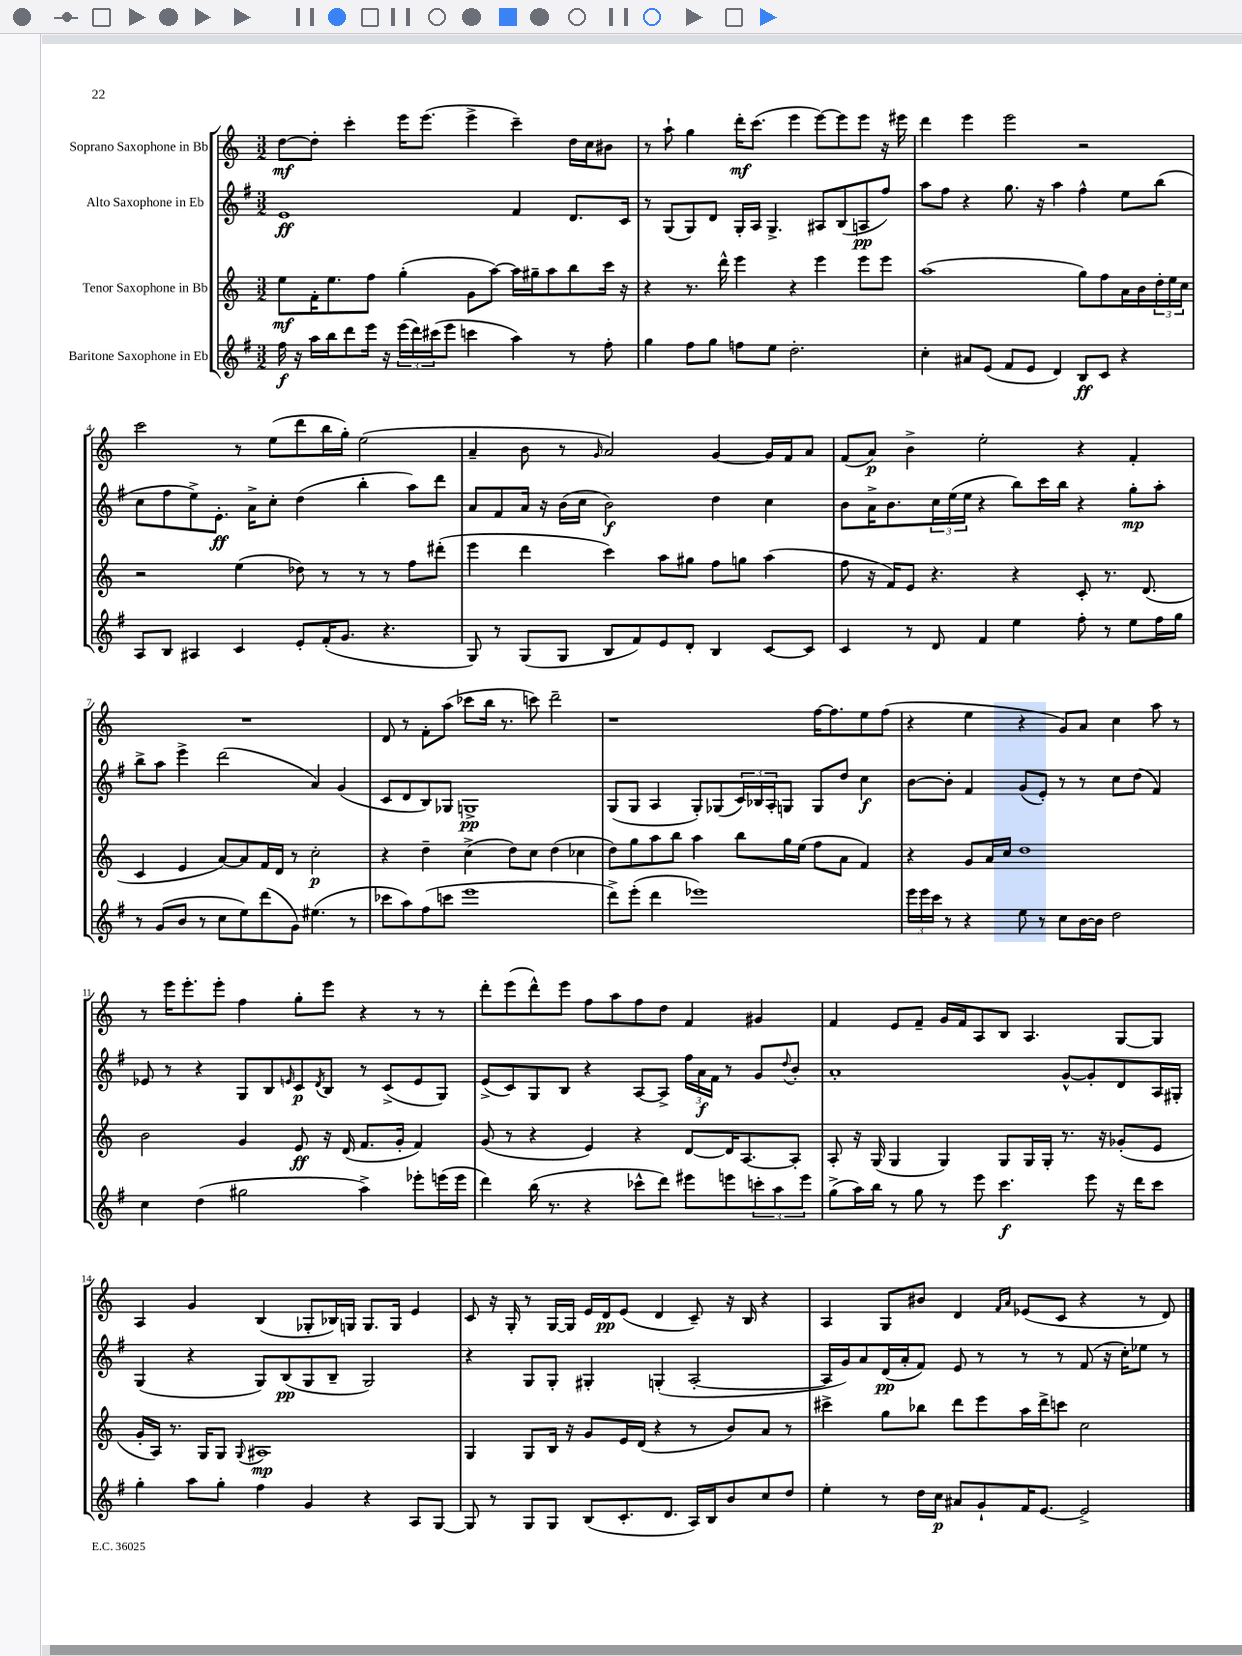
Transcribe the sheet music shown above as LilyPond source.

<<
\new StaffGroup <<
\new Staff = "s0" \with { instrumentName = "Soprano Saxophone in Bb" } {
    \clef treble \key c \major \numericTimeSignature \time 3/2
    d''8~\mf d''8-. c'''4-. e'''16 e'''8.( e'''4-> c'''4--) d''16 c''16 bis'8 |
    r8 a''8-! g''4 d'''16-.\mf c'''8.( e'''4 e'''8~) e'''8 e'''8 r16 eis'''16 |
    d'''4 e'''4 e'''2 r2 |
    c'''2 r8 e''8( d'''8 b''16 g''16-.) e''2( |
    a'4-- b'8 r8 \grace { g'16 } a'2) g'4~ g'16 f'16 a'8 |
    f'8( a'8\p) b'4-> e''2-. r4 f'4-. |
    R1. |
    d'8 r8 f'8-. a''8( ces'''8 b''16 r8. c'''8) d'''2-- |
    r1 f''16~ f''8. e''8 f''8( |
    r4 e''4 r4 g'8) a'8 c''4 a''8 r8 |
    r8 e'''16 e'''8.-. e'''8-. f''4 g''8-. e'''8 r4 r8 r8 |
    d'''8-. e'''8( d'''8-^) e'''8 f''8 a''8 f''8 d''8 f'4 gis'4 |
    f'4 e'8 f'8-- g'16 f'16 a8 b8 a4. g8~ g8 |
    a4 g'4 b4( ges8-. bes16) g16 g8. g16 e'4 |
    c'8 r16 g16-. r8 g16~ g16 e'16 d'16\pp e'8( d'4 c'8--) r16 b16 r4 |
    a4 g8 bis'8 d'4 \grace { f'16 a'16 } ees'8( c'8 r4 r8 d'8) \bar "|." |
}
\new Staff = "s1" \with { instrumentName = "Alto Saxophone in Eb" } {
    \clef treble \key g \major \numericTimeSignature \time 3/2
    e'1\ff fis'4 d'8. c'16 |
    r8 g8( g8) d'8 g16-. a16 g4.-> ais8 b8( a8\pp fis''8) |
    a''8 fis''8 r4 g''8. r16 a''4 fis''4-^ e''8 b''8( |
    c''8 fis''8 e''8->) e'8.-.\ff a'16-> c''8-. d''4( b''4-. a''8) d'''8 |
    a'8 fis'8 a'16 r16 b'16( c''16 b'2\f) d''4 c''4 |
    b'8 a'16-> b'8. \tuplet 3/2 { c''16 e''16( e''16 } r4 b''8) c'''16 b''16 r4 g''8-.\mp a''8-. |
    b''8-> a''8 e'''4-> d'''2( a'4) g'4( |
    c'8 d'8 b8) ges8 g1->\pp |
    g8( g8 a4 g8-.) ges8( \tuplet 3/2 { c'16) bes16 a16-. } g8 g8 d''8 c''4\f |
    b'8~ b'8-. fis'4 g'8( e'8-.) r8 r8 c''8 d''8( fis'4) |
    ees'8 r8 r4 g8 b8 \grace { e'16 } c'8\p \acciaccatura { d'8 } b8 r8 c'8->( e'8 g8) |
    e'8->( c'8) g8 b8 r4 a8~ a8-> \tuplet 3/2 { fis''16 a'16\f fis'16 } r8 g'8 \appoggiatura { d''8 } b'8-. |
    a'1-. g'8~-^ g'8-. d'8 a16 gis16-. |
    g4( r4 g8) b8\pp( g8 b8-- g2) |
    r4 g8 g8-. gis4-. g4-.( a2~-. |
    a16 g'16) a'8 d'16\pp( a'16-. fis'8) e'8 r8 r8 r8 fis'8( r16 c''16-.) ees''8 r8 \bar "|." |
}
\new Staff = "s2" \with { instrumentName = "Tenor Saxophone in Bb" } {
    \clef treble \key c \major \numericTimeSignature \time 3/2
    e''8\mf f'16-. e''8. f''8 g''4-.( g'8 a''8~) a''16 gis''16-- a''8 b''8 c'''16 r16 |
    r4 r8. d'''16-^ e'''4 r4 e'''4 e'''8 e'''8 |
    a''1( g''8) f''8 a'16 b'16 \tuplet 3/2 { d''16-. e''16 c''16 } |
    r2 e''4( des''8) r8 r8 r8 f''8 dis'''8-.( |
    e'''4 d'''4 c'''4) a''8 gis''8 f''8 g''8 a''4( |
    f''8 r16 f'16) e'8 r4. r4 c'8-. r8. d'8.( |
    c'4 e'4 a'8~) a'8 f'16 d'16 r8 c''2-.\p |
    r4 d''4-- c''4->( d''8) c''8 d''4( ces''4 |
    d''8) g''8 a''8 b''8 a''4 b''8 g''16 e''16( f''8 a'8 f'4) |
    r4 g'8 a'16 c''16 d''1 |
    b'2 g'4 e'8\ff r16 d'16( f'8. g'16-. f'4) |
    g'8( r8 r4 e'4) r4 d'8~ d'16 a8.~ a8-. |
    a8-. r16 g16( g4 g4) g8 g16 g16-. r8. r16 ges'8-.( e'8 |
    g'16-. a16) r8. g16 g8 \appoggiatura { g8 } ais1\mp |
    g4 g8 b16 r16 g'8 e'16 d'16( r4 r8 b'8) a'8 r8 |
    cis'''4-> g''8 bes''8 d'''8 e'''8 a''16 d'''16-> c'''8 c''2 \bar "|." |
}
\new Staff = "s3" \with { instrumentName = "Baritone Saxophone in Eb" } {
    \clef treble \key g \major \numericTimeSignature \time 3/2
    fis''16\f r16 a''16 b''16 d'''8 e'''16 r16 \tuplet 3/2 { e'''16( d'''16) cis'''16( } e'''8 c'''4 a''4) r8 fis''8-. |
    g''4 fis''8 g''8 f''8 e''8 d''2.-. |
    c''4-. ais'8 e'8( fis'8 e'8 d'4) b8\ff c'8 r4 |
    a8 b8 ais4 c'4 e'8-. fis'16-.( g'8. r4. |
    g8) r8 g8( g8 b8 fis'8) e'8 d'8-. b4 c'8~ c'8 |
    c'4 r8 d'8 fis'4 e''4 fis''8-. r8 e''8 fis''16 g''16 |
    r8 g'8( b'8 r8 c''8 e''8) d'''8( g'8) eis''4.( r8 |
    ces'''8 a''8) fis''8( c'''8 e'''1 |
    d'''8->) e'''8-.( d'''4 ees'''1) |
    \tuplet 3/2 { e'''16 e'''16 c'''16 } r8 r4 e''8 r8 c''8 b'16~ b'16 d''2 |
    c''4 d''4( gis''2 a''4->) ees'''8-. e'''16( e'''16 |
    d'''4) b''16( r8. r4 ces'''8-^ d'''8) eis'''8 e'''8 \tuplet 3/2 { c'''8-. a''8 e'''8 } |
    g''8->( a''16) b''16 r8 g''8 r8 e'''8 c'''4.\f e'''8 r16 d'''16 c'''8 |
    g''4-. a''8 g''8-. fis''4 g'4 r4 a8 g8~ |
    g8 r8 g8 g8 b8( c'8.-. d'8. a16) b16 b'8 c''8 d''8 |
    e''4-. r8 d''16 c''16\p ais'8 g'8-! fis'16 e'8.~ e'2-> \bar "|." |
}
>>
>>
